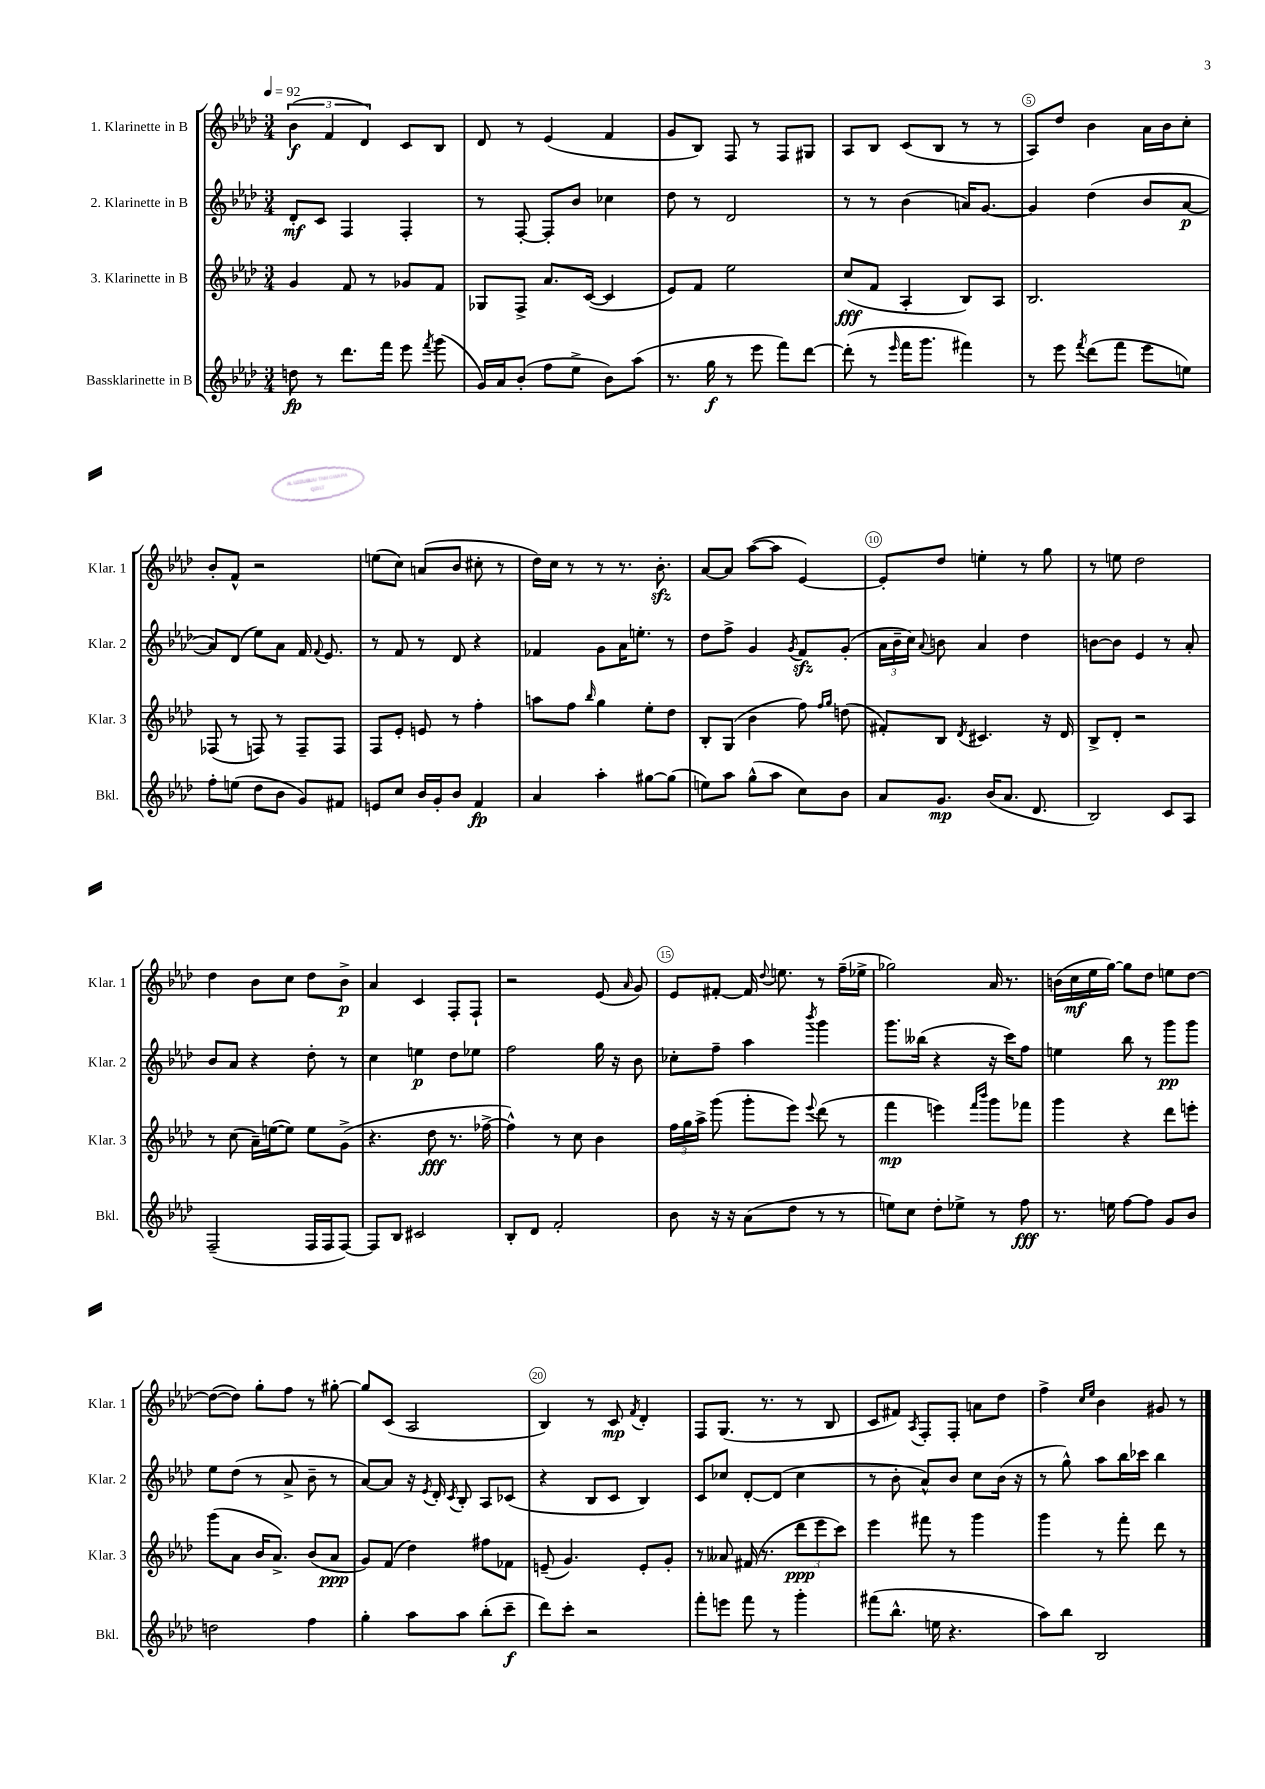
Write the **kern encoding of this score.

**kern	**dynam	**kern	**dynam	**kern	**dynam	**kern	**dynam
*part4	*part4	*part3	*part3	*part2	*part2	*part1	*part1
*staff4	*staff4	*staff3	*staff3	*staff2	*staff2	*staff1	*staff1
*I"Bassklarinette in B	*	*I"3. Klarinette in B	*	*I"2. Klarinette in B	*	*I"1. Klarinette in B	*
*I'Bkl.	*	*I'Klar. 3	*	*I'Klar. 2	*	*I'Klar. 1	*
*clefG2	*	*clefG2	*	*clefG2	*	*clefG2	*
*k[b-e-a-d-]	*	*k[b-e-a-d-]	*	*k[b-e-a-d-]	*	*k[b-e-a-d-]	*
*M3/4	*	*M3/4	*	*M3/4	*	*M3/4	*
*MM92	*	*MM92	*	*MM92	*	*MM92	*
=1	=1	=1	=1	=1	=1	=1	=1
8ddn\	fp	4g/	.	8d-'/L	mf	(6b-\	f
8r	.	.	.	8c/J	.	.	.
.	.	.	.	.	.	6f/	.
8.ddd-\L	.	8f/	.	4F/	.	.	.
.	.	.	.	.	.	6d-/)	.
.	.	8r	.	.	.	.	.
16fff\Jk	.	.	.	.	.	.	.
8eee-\	.	8g-X/L	.	4F'/	.	8c/L	.
8qfff/	.	.	.	.	.	.	.
(8ggg\	.	8f/J	.	.	.	8B-/J	.
=2	=2	=2	=2	=2	=2	=2	=2
16g/LL)	.	8G-X/L	.	8r	.	8d-/	.
16a-/J	.	.	.	.	.	.	.
(8b-'/J	.	8F^/J	.	[8F'/	.	8r	.
8ff\L	.	8.a-/L	.	8F'/L]	.	(4e-/	.
8ee-^\J	.	.	.	8b-/J	.	.	.
.	.	([16c/Jk	.	.	.	.	.
8b-\L)	.	4c/]	.	4cc-X\	.	4f/	.
(8aa-\J	.	.	.	.	.	.	.
=3	=3	=3	=3	=3	=3	=3	=3
8.r	.	8e-/L)	.	8dd-\	.	8g/L	.
.	.	8f/J	.	8r	.	8B-/J)	.
16gg\	f	.	.	.	.	.	.
8r	.	2ee-\	.	2d-/	.	8F/	.
8eee-\	.	.	.	.	.	8r	.
8fff\L)	.	.	.	.	.	8F/L	.
[8ddd-\J	.	.	.	.	.	8G#X/J	.
=4	=4	=4	=4	=4	=4	=4	=4
(8ddd-'\]	.	(8cc/L	fff	8r	.	8A-/L	.
8r	.	8f/J	.	8r	.	8B-/J	.
16qqeee-/	.	.	.	.	.	.	.
16fff\KL	.	4A-'/	.	(4b-\	.	(8c/L	.
8.ggg\J	.	.	.	.	.	.	.
.	.	.	.	.	.	8B-/J	.
4fff#X\)	.	8B-/L)	.	16an/KL)	.	8r	.
.	.	.	.	[8.g/J	.	.	.
.	.	8A-/J	.	.	.	8r	.
=5	=5	=5	=5	=5	=5	=5	=5
8r	.	2.B-/	.	4g/]	.	8A-/L)	.
8eee-\	.	.	.	.	.	8dd-/J	.
8qfff/	.	.	.	.	.	.	.
(8ddd-\L	.	.	.	(4dd-\	.	4b-\	.
8fff\J	.	.	.	.	.	.	.
8eee-\L	.	.	.	8b-/L	.	16a-\LL	.
.	.	.	.	.	.	16b-\J	.
8een\J)	.	.	.	[8a-/J	p	8cc'\J	.
!!LO:LB:g=z
=6	=6	=6	=6	=6	=6	=6	=6
8ff'\L	.	(8F-X/	.	8a-/L])	.	8b-'/L	.
(8een\J	.	8r	.	(8d-/J	.	8f^^/J	.
8dd-\L	.	8Fn/)	.	8ee-\L)	.	2r	.
8b-\J	.	8r	.	8a-\J	.	.	.
8g/L)	.	8F~/L	.	16f/	.	.	.
.	.	.	.	8qqf/	.	.	.
.	.	.	.	8.e-/	.	.	.
8f#X/J	.	8F/J	.	.	.	.	.
=7	=7	=7	=7	=7	=7	=7	=7
8en/L	.	8F/L	.	8r	.	(8een\L	.
8cc/J	.	8e-'/J	.	8f/	.	8cc\J)	.
16b-/LL	.	8en/	.	8r	.	(8an/L	.
16g'/J	.	.	.	.	.	.	.
8b-/J	.	8r	.	8d-/	.	8b-/J	.
4f/	fp	4ff'\	.	4r	.	8cc#X'\	.
.	.	.	.	.	.	8r	.
=8	=8	=8	=8	=8	=8	=8	=8
4a-/	.	8aan\L	.	4f-X/	.	16dd-\LL)	.
.	.	.	.	.	.	16cc\JJ	.
.	.	8ff\J	.	.	.	8r	.
.	.	16qqbb-/	.	.	.	.	.
4aa-'\	.	4gg\	.	8g\L	.	8r	.
.	.	.	.	16a-\K	.	8.r	.
.	.	.	.	8.een'\J	.	.	.
[8gg#X\L	.	8ee-'\L	.	.	.	.	.
.	.	.	.	.	.	8.b-zz'\	.
(8gg#\J]	.	8dd-\J	.	8r	.	.	.
=9	=9	=9	=9	=9	=9	=9	=9
8een\L)	.	8B-'/L	.	8dd-\L	.	[8a-/L	.
8aa-\J	.	(8G/J	.	8ff^\J	.	8a-/J]	.
(8gg^^\L	.	4b-\	.	4g/	.	([8aa-\L	.
8aa-\J	.	.	.	.	.	8aa-\J]	.
.	.	.	.	8qg/	.	.	.
8cc\L)	.	8ff\)	.	8fzz/L	.	[4e-/)	.
.	.	16qqff/LL	.	.	.	.	.
.	.	16qqgg/JJ	.	.	.	.	.
8b-\J	.	(8ddn\	.	(8g'/J	.	.	.
=10	=10	=10	=10	=10	=10	=10	=10
8a-/L	.	8f#X'/L)	.	24a-\LL	.	8e-'/L]	.
.	.	.	.	24b-~\	.	.	.
.	.	.	.	24cc\JJ)	.	.	.
.	.	.	.	8qqa-/	.	.	.
8.g/J	mp	8B-/J	.	8bn\	.	8dd-/J	.
.	.	8qd-/	.	.	.	.	.
.	.	4.c#X/	.	4a-/	.	4een'\	.
(16b-/KL	.	.	.	.	.	.	.
8.a-/J	.	.	.	.	.	.	.
.	.	.	.	4dd-\	.	8r	.
8.d-/	.	.	.	.	.	.	.
.	.	16r	.	.	.	8gg\	.
.	.	16d-/	.	.	.	.	.
=11	=11	=11	=11	=11	=11	=11	=11
2B-/)	.	8B-^/L	.	[8bn\L	.	8r	.
.	.	8d-'/J	.	8b\J]	.	8een\	.
.	.	2r	.	4e-/	.	2dd-\	.
8c/L	.	.	.	8r	.	.	.
8A-/J	.	.	.	8a-'/	.	.	.
!!LO:LB:g=z
=12	=12	=12	=12	=12	=12	=12	=12
(2F~/	.	8r	.	8b-/L	.	4dd-\	.
.	.	(8cc\	.	8a-/J	.	.	.
.	.	16a-~\LL)	.	4r	.	8b-\L	.
.	.	([16een\J	.	.	.	.	.
.	.	8ee\J])	.	.	.	8cc\J	.
16F/LL	.	8ee\L	.	8dd-'\	.	8dd-\L	.
16F/J	.	.	.	.	.	.	.
[8F/J)	.	(8g^\J	.	8r	.	8b-^\J	p
=13	=13	=13	=13	=13	=13	=13	=13
8F/L]	.	4.r	.	4cc\	.	4a-/	.
8B-/J	.	.	.	.	.	.	.
2c#X/	.	.	.	4een\	p	4c/	.
.	.	8dd-\	fff	.	.	.	.
.	.	8.r	.	8dd-\L	.	8F'/L	.
.	.	.	.	8ee-X\J	.	8F`/J	.
.	.	[16ff-X^\	.	.	.	.	.
=14	=14	=14	=14	=14	=14	=14	=14
8B-'/L	.	4ff-^^\])	.	2ff\	.	2r	.
8d-/J	.	.	.	.	.	.	.
2f'/	.	8r	.	.	.	.	.
.	.	8cc\	.	.	.	.	.
.	.	4b-\	.	16gg\	.	(8e-/	.
.	.	.	.	16r	.	.	.
.	.	.	.	.	.	16qqa-/	.
.	.	.	.	8b-\	.	8g/)	.
=15	=15	=15	=15	=15	=15	=15	=15
8b-\	.	24ff\LL	.	8cc-X'\L	.	8e-/L	.
.	.	24gg\	.	.	.	.	.
.	.	24aa-^\JJ	.	.	.	.	.
16r	.	(8ggg\	.	8ff~\J	.	[8f#X'/J	.
16r	.	.	.	.	.	.	.
(8a-\L	.	8ggg'\L	.	4aa-\	.	16f#/]	.
.	.	.	.	.	.	8qqdd-/	.
.	.	.	.	.	.	8.een\	.
8dd-\J	.	8eee-\J)	.	.	.	.	.
.	.	8qqeee-/	.	8qbbb-/	.	.	.
8r	.	(8ddd-\	.	4ggg\	.	8r	.
8r	.	8r	.	.	.	(16ff~\LL	.
.	.	.	.	.	.	16ee-X^\JJ	.
=16	=16	=16	=16	=16	=16	=16	=16
8een\L)	.	4fff\	mp	8.ggg\L	.	2gg-X\)	.
8cc\J	.	.	.	.	.	.	.
.	.	.	.	(16bb--X\Jk	.	.	.
8dd-'\L	.	4eeen\)	.	4r	.	.	.
8ee-X^\J	.	.	.	.	.	.	.
.	.	16qqfff/LL	.	.	.	.	.
.	.	16qqbbb-/JJ	.	.	.	.	.
8r	.	8ggg\L	.	16r	.	16a-/	.
.	.	.	.	16ccc\KL)	.	8.r	.
8ff\	fff	8fff-X\J	.	8ff\J	.	.	.
=17	=17	=17	=17	=17	=17	=17	=17
8.r	.	4ggg\	.	4een\	.	(16bn\LL	.
.	.	.	.	.	.	16cc\	mf
.	.	.	.	.	.	16ee-\	.
16een\	.	.	.	.	.	[16gg\JJ)	.
[8ff\L	.	4r	.	8bb-\	.	8gg\L]	.
8ff\J]	.	.	.	8r	.	8dd-\J	.
8g/L	.	8ddd-\L	.	8ggg\L	pp	8een\L	.
8b-/J	.	8eeen'\J	.	8ggg\J	.	[8dd-\J	.
!!LO:LB:g=z
=18	=18	=18	=18	=18	=18	=18	=18
2ddn\	.	(8ggg\L	.	8ee-\L	.	(8dd-\L_	.
.	.	8a-\J	.	(8dd-\J	.	8dd-\J])	.
.	.	16b-/KL	.	8r	.	8gg'\L	.
.	.	8.a-^/J)	.	.	.	.	.
.	.	.	.	8a-^/	.	8ff\J	.
4ff\	.	(8b-/L	.	8b-~\	.	8r	.
.	.	8a-/J	ppp	8r	.	[8gg#X'\	.
=19	=19	=19	=19	=19	=19	=19	=19
4gg'\	.	8g/L)	.	[8a-/L)	.	8gg#/L]	.
.	.	(8f/J	.	8a-/J]	.	(8c/J	.
8aa-\L	.	4dd-\)	.	16r	.	2A-/	.
.	.	.	.	8qe-/	.	.	.
.	.	.	.	16d-'/	.	.	.
.	.	.	.	8qc/	.	.	.
8aa-\J	.	.	.	8B-'/	.	.	.
(8bb-'\L	.	8ff#X\L	.	8A-/L	.	.	.
8ccc~\J	f	8f-X\J	.	(8c-X/J	.	.	.
=20	=20	=20	=20	=20	=20	=20	=20
8ddd-\L)	.	(8en~/	.	4r	.	4B-/)	.
8ccc'\J	.	4.g/)	.	.	.	.	.
2r	.	.	.	8B-/L	.	8r	.
.	.	.	.	8c/J	.	8c/	mp
.	.	.	.	.	.	8qf/	.
.	.	8e'/L	.	4B-/)	.	4d-'/	.
.	.	8g'/J	.	.	.	.	.
=21	=21	=21	=21	=21	=21	=21	=21
8fff'\L	.	8r	.	8c/L	.	8F/L	.
8eeen\J	.	8a--X/	.	8cc-X/J	.	(8.G/J	.
8fff\	.	(16f#X/	.	[8d-'/L	.	.	.
.	.	8.r	.	.	.	8.r	.
8r	.	.	.	(8d-/J]	.	.	.
4ggg'\	.	12ddd-\L	ppp	4cc-\	.	8r	.
.	.	12eee-\	.	.	.	.	.
.	.	.	.	.	.	8B-/	.
.	.	12ccc\J)	.	.	.	.	.
=22	=22	=22	=22	=22	=22	=22	=22
(8fff#X\L	.	4eee-\	.	8r	.	8c/L	.
8.bb-^^\J	.	.	.	8b-'\	.	8f#X/J)	.
.	.	.	.	.	.	8qA-/	.
.	.	8fff#X\	.	8a-^^/L)	.	8F'/L	.
16een\	.	.	.	.	.	.	.
4.r	.	8r	.	8b-/J	.	8F'/J	.
.	.	4ggg\	.	8cc\L	.	8an\L	.
.	.	.	.	(16b-\Jk	.	8dd-\J	.
.	.	.	.	16r	.	.	.
=23	=23	=23	=23	=23	=23	=23	=23
8aa-\L)	.	4ggg\	.	8r	.	4ff^\	.
8bb-\J	.	.	.	8gg^^\)	.	.	.
.	.	.	.	.	.	16qqcc/LL	.
.	.	.	.	.	.	16qqee-/JJ	.
2B-/	.	8r	.	8aa-\L	.	4b-\	.
.	.	8fff'\	.	16bb-\L	.	.	.
.	.	.	.	16ccc-X\JJ	.	.	.
.	.	8ddd-\	.	4bb-\	.	8g#X/	.
.	.	8r	.	.	.	8r	.
==	==	==	==	==	==	==	==
*-	*-	*-	*-	*-	*-	*-	*-
